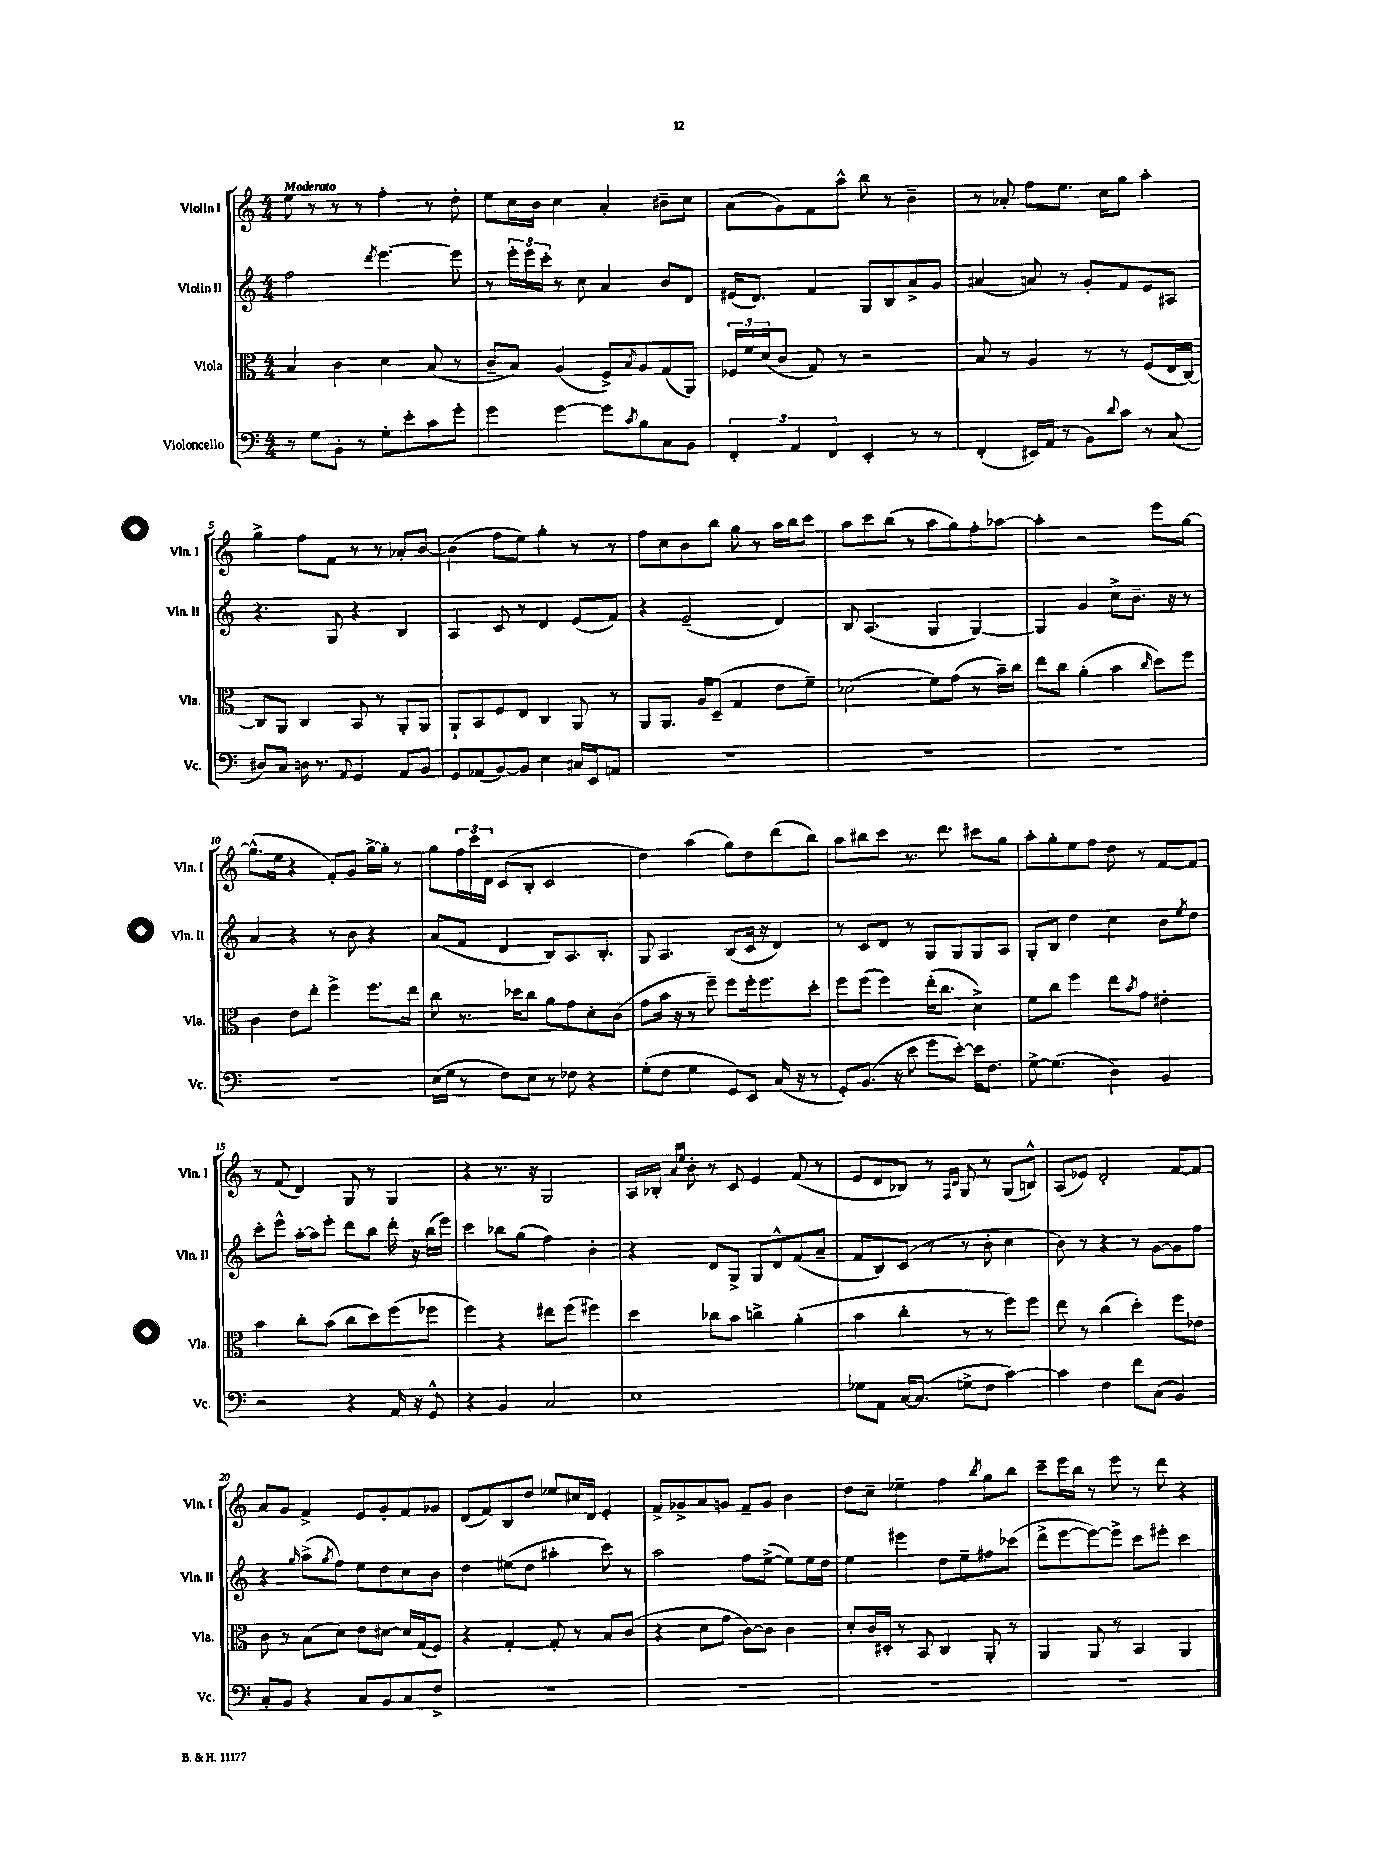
<<
\new StaffGroup <<
\new Staff = "s0" \with { instrumentName = "Violin I" shortInstrumentName = "Vln. I" } {
    \clef treble \key c \major \numericTimeSignature \time 4/4 \tempo "Moderato"
    e''8 r8 r8 r8 f''4-. r8 d''8-. |
    e''8 c''16 b'16 c''4 a'4-. bis'8-- c''8 |
    a'8( g'8) f'8 a''8-^ b''8 r8 b'4-- |
    r8 aes'8-. f''8 e''8. c''16 g''8 a''4-. |
    g''4-> f''8 f'8 r8 r8 aes'8-. b'8~ |
    b'4( f''8 e''8) g''4-. r8 r8 |
    f''8 c''8 b'8 b''8 g''8 r8 a''16 b''16 c'''8 |
    a''8 c'''8 b''8( r8 a''8 g''8) f''8-. aes''8~ |
    aes''4-. r2 e'''8 g''8~ |
    g''8.-^( e''16 r4 f'8-.) g'8 g''16~-> g''16-. r8 |
    g''8 \tuplet 3/2 { f''16 c'''16 d'16 } c'8( b8-. c'2 |
    d''4) a''4( g''8) d''8 d'''8( b''8) |
    a''8 bis''8 c'''8 r8. d'''8. cis'''8 g''8 |
    a''8-. g''8-. e''8 f''8 d''8 r8 f'8~ f'8 |
    r8 f'8( d'4) g8 r8 g4 |
    r4 r8. r16 g2 |
    a16 bes16-. \grace { a'16 e''16 } b'8-. r8 c'8 e'4 f'8( r8 |
    e'8 d'8 bes8) r8 \grace { f16 c'16 } g8 r8 g8( b8-^) |
    a8( ees'8) d'2-. f'8~ f'8 |
    a'8 g'8 f'4-> e'8 g'8-. f'8 ges'8 |
    d'8( f'8) b8 d''8 ees''8 cis''16 d'16 e'4-. |
    f'8-> ges'8-> a'8 g'8 f'8-- g'8 b'4 |
    d''8 c''8-- ees''4-- f''4 \acciaccatura { b''8 } g''8 b''8 |
    c'''8-- e'''16 b''16 r8 e'''8 r8 d'''8 r4 \bar "|." |
}
\new Staff = "s1" \with { instrumentName = "Violin II" shortInstrumentName = "Vln. II" } {
    \clef treble \key c \major \numericTimeSignature \time 4/4
    f''2 \acciaccatura { d'''8 } e'''4.~ e'''8 |
    r8 \tuplet 3/2 { e'''16-. e'''16 c'''16-. } r8 c''8 a'4 b'8 d'8 |
    eis'16( d'8.) f'4 g8 b8 a'8-> g'8 |
    ais'4( a'8) r8 g'8-. f'8 e'8 ais8 |
    r4. g8 r4 b4 |
    a4 c'8 r8 d'4 e'8( f'8) |
    r4 e'2--( d'4) |
    b8 a4.( g4 g4~) |
    g4 g'4 c''8-> b'8.-- r16 r8 |
    a'4 r4 r8 b'8 r4 |
    a'8( f'8 d'4 b8) a8. b8.-. |
    g8 a4. b8( c'16 r16 d'4) |
    r8 c'8 d'8 r8 g8 g8 g8 a8 |
    g8-. b8 d''4 c''4 b'8 \acciaccatura { e''8 } d''8 |
    c'''8-. e'''8-^ a''16~-. a''16 e'''8-. d'''8 b''8 d'''16-. r16 b''16( e'''16) |
    c'''4 bes''8 g''8( f''4) b'4-. |
    r4 d'8 g8-> g8 d'8-^ f'8( a'8-- |
    f'8 b8) c'8( r8 r8 b'8-. c''4 |
    b'8) r8 r4 r8 g'8~ g'8 f''8 |
    r4 \grace { g''16 } a''8->( \acciaccatura { g''8 } f''8) e''8 d''8 c''8 b'8 |
    d''4 eis''8( d''8 ais''4-. c'''8) r8 |
    a''2 f''8 e''8~->( e''8) e''16 d''16 |
    e''4 eis'''4 d''8 e''8-- fis''8 ces'''8( |
    d'''8-> e'''8~ e'''8~) e'''8-> c'''8 eis'''8-. c'''4 \bar "|." |
}
\new Staff = "s2" \with { instrumentName = "Viola" shortInstrumentName = "Vla." } {
    \clef alto \key c \major \numericTimeSignature \time 4/4
    b4 c'4 d'4 b8( r8 |
    c'8-- b8) a4( f8->) \acciaccatura { b8 } a8 g8( a,8) |
    \tuplet 3/2 { fes16 f'16 d'16( } c'8 g8) r8 r2 |
    b8 r8 a4 r8 r8 f8( e16 c16~) |
    c8 a,8 c4 b,8 r8 a,8-. a,8 |
    a,8-! b,8 f8 e8 c4 a,8 r8 |
    a,8 a,8. a16 d8--( g4 e'8 f'8--) |
    des'2( f'8) g'8( r8 b'16--) c''16 |
    e''8 c''8 a'4-.( b'4 \grace { c''16 } d''8) f''8 |
    c'4 e'8 e''8-. f''4-> f''8. e''16 |
    c''8 r8. des''16 c''8 a'8 g'8 d'8-. c'8( |
    g'8 b'16 r16 r8 f''8--) f''8 f''16-. f''8. d''8-. |
    f''8 f''8( f''4) e''16-.( c''8. d'4->) |
    f'8 c''8 f''4 e''8 \acciaccatura { b'8 } g'8 eis'4-. |
    b'4 c''8-. b'8( c''8 d''8) f''8( fes''8 |
    f''4) r4 eis''8 f''8( fis''4) |
    d''4 ces''8 b'8 c''4-> a'4-.( |
    b'4 c''4-. r8 r8 f''8) f''8 |
    e''8 r8 c''4( d''4-.) f''8 ees'8 |
    c'8 r8 b8( d'8) e'8 dis'8~ dis'16 g16( f8) |
    r4 g4~-. g8-. r8 b8 c'8( |
    r4 d'8 g'8 c'8~) c'8 c'4 |
    d'8-. c'16 dis16-. r8 b,8 c4 a,8-. r8 |
    a,4 a,8 r8 b,4 a,4 \bar "|." |
}
\new Staff = "s3" \with { instrumentName = "Violoncello" shortInstrumentName = "Vc." } {
    \clef bass \key c \major \numericTimeSignature \time 4/4
    r8 g8 b,8-. r8 g8-. e'8-. c'8 g'8-. |
    g'4 g'4~ g'8 \acciaccatura { c'8 } b8 c8 b,8 |
    \tuplet 3/2 { f,4-. a,4 f,4 } e,4-. r8 r8 |
    f,4-.( eis,16) a,16( r8 b,8) \appoggiatura { d'8 } c'8 r8 c8( |
    dis8) c8 d16 r8. \appoggiatura { a,8 } g,4 a,8 b,8 |
    g,8 aes,8( b,8~) b,8 e4 cis16 e,16 a,8 |
    R1 |
    R1 |
    R1 |
    R1 |
    e16( g16 r8 f8) e8 r8 fes8 r4 |
    g8-.( f8 g4 g,8) e,8 c16( r16 r8 |
    g,8-.) b,8.( r16 e'8 g'8 e'8~-.) e'16 f8. |
    g8~-> g4.( d4) b,4 |
    r2 r4 a,16 r16 g,8-^ |
    r4 b,4 c2 |
    e1 |
    ges8 a,8 c16~ c8.( g8-> f8 c'4~) |
    c'4 f4 f'8 c8( b,4) |
    c8-. b,8 r4 c8 b,8 c8 f8-> |
    R1 |
    R1 |
    R1 |
    R1 \bar "|." |
}
>>
>>
